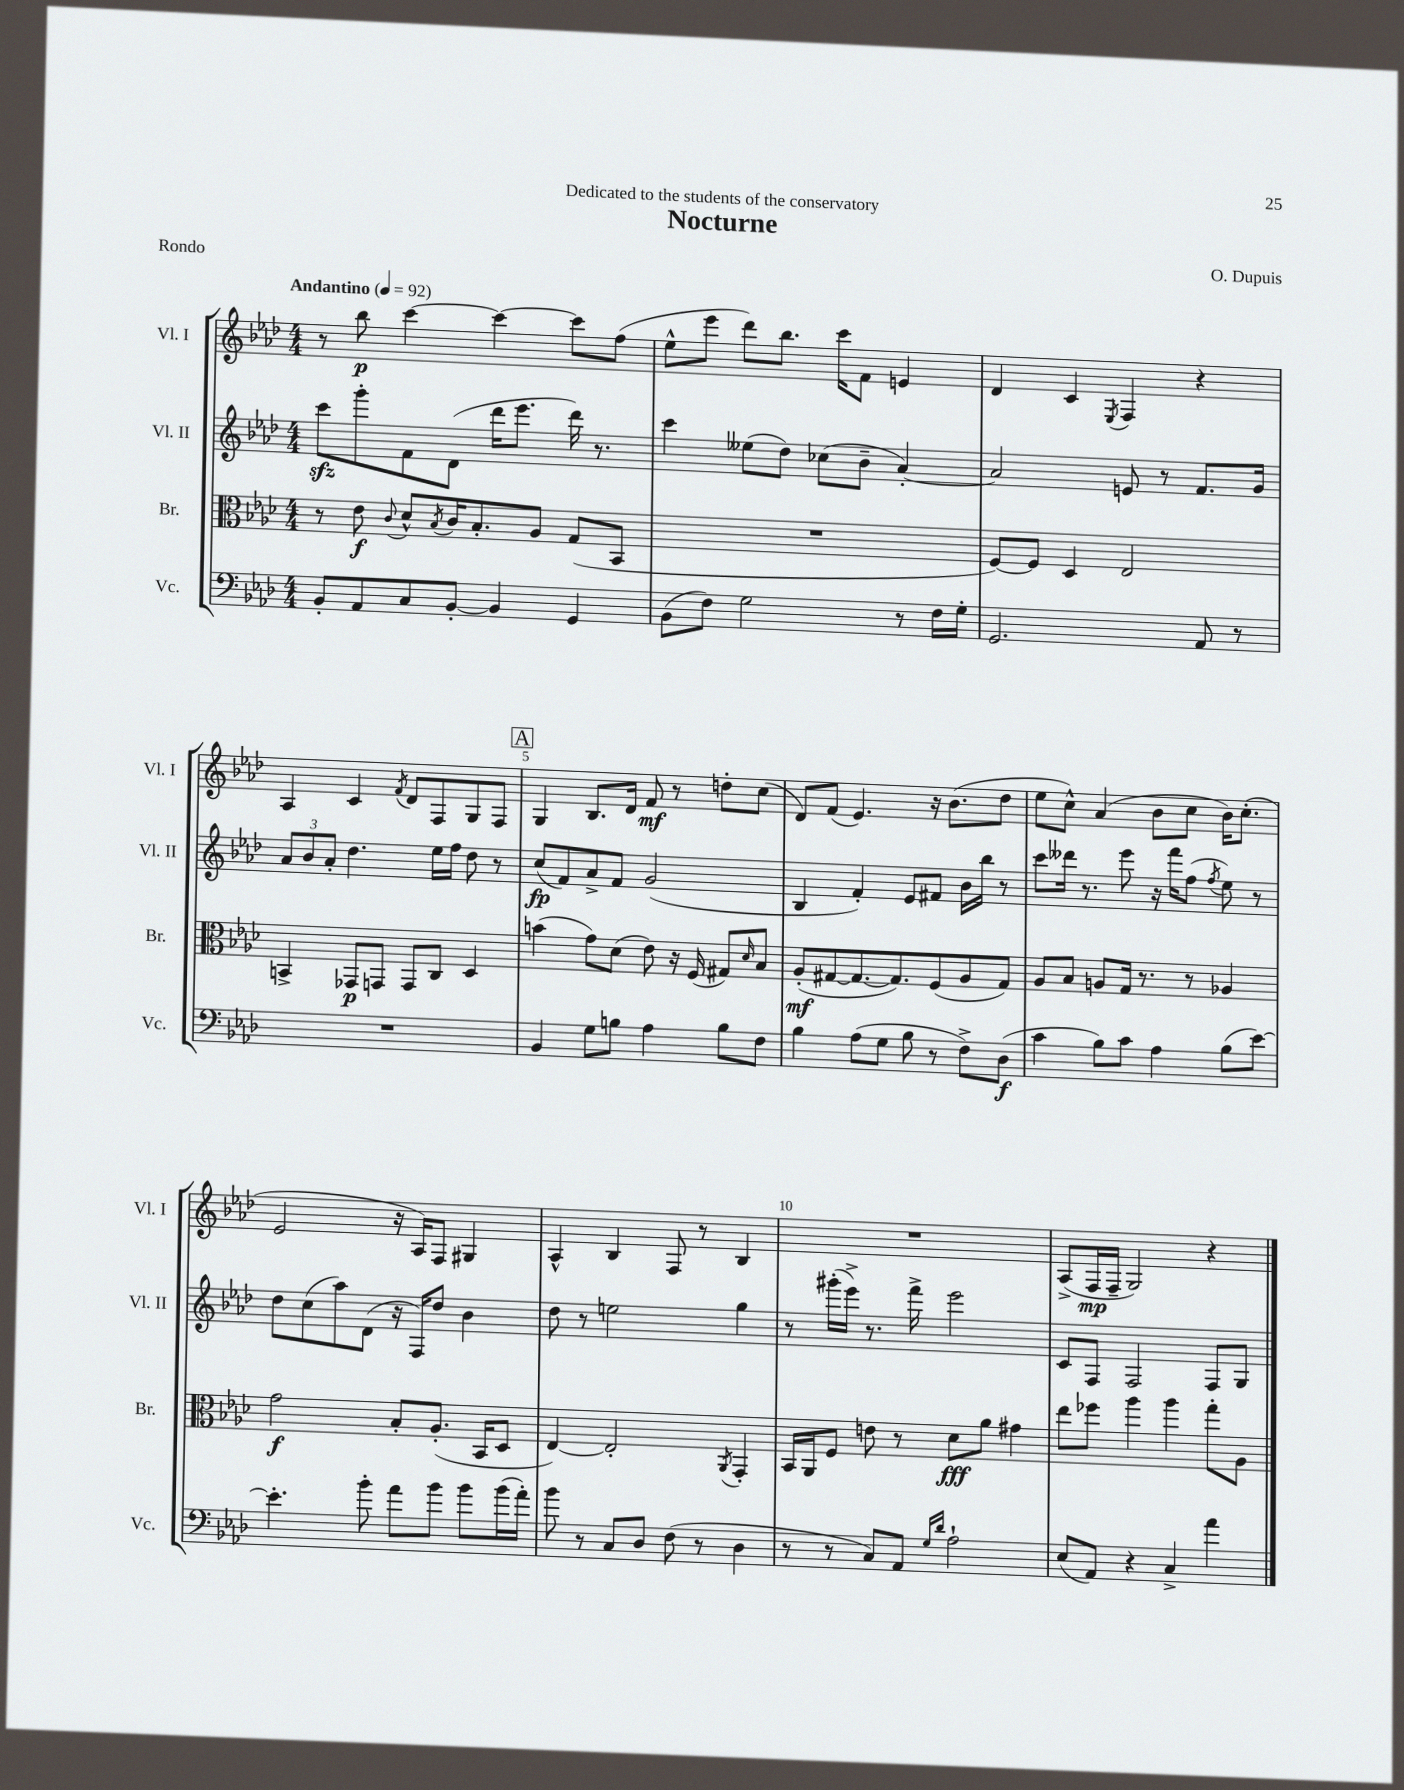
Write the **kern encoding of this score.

**kern	**kern	**kern	**kern
*staff4	*staff3	*staff2	*staff1
*clefF4	*clefC3	*clefG2	*clefG2
*k[b-e-a-d-]	*k[b-e-a-d-]	*k[b-e-a-d-]	*k[b-e-a-d-]
*M4/4	*M4/4	*M4/4	*M4/4
*MM92	*MM92	*MM92	*MM92
8BB-'/L	8r	8ccc\L	8r
8AA-/	8e-\	8ggg'\	8bb-\
.	8qqc/	.	.
8C/	8d-^^/L	8f\	[4ccc\
.	8qB-/	.	.
[8BB-'/J	16c/K	(8d-\J	.
.	8.B-'/	.	.
4BB-/]	.	16ddd-\LK	4ccc\_
.	.	8.eee-\J	.
.	8A-/J	.	.
4GG/	(8G/L	16ddd-\)	8ccc\]L
.	.	8.r	.
.	8BB-/J	.	(8ff\J
=	=	=	=
(8BB-\L	1r	4ccc\	8ee-^^\L
8F\J)	.	.	8eee-\J
2G\	.	(8ee--\L	8ddd-\L)
.	.	8dd-\J)	8.bb-\J
.	.	(8cc-\L	.
.	.	.	16ccc\LK
.	.	8b-~\J	8f\J
8r	.	[4a-'/)	4e/
16F\LL	.	.	.
16G'\JJ	.	.	.
=	=	=	=
2.GG/	[8F/L)	2a-/]	4d-/
.	8F/]J	.	.
.	4D-/	.	4c/
.	.	.	8qE-/
.	2E-/	8e/	4F/
.	.	8r	.
8AA-/	.	8.f/L	4r
8r	.	.	.
.	.	16g/Jk	.
=	=	=	=
1r	4BB^/	12a-/L	4A-/
.	.	12b-/	.
.	.	12a-'/J	.
.	8GG-/L	4.dd-\	4c/
.	8GG/J	.	.
.	.	.	8qf/
.	8GG/L	.	8d-/L
.	8C/J	16ee-\LL	8F/
.	.	16ff\JJ	.
.	4D-/	8dd-\	8G/
.	.	8r	8F/J
=	=	=	=
4BB-/	(4b\	(8cc/L	4G/
.	.	8f/)	.
8G\L	8g\L)	8a-^/	8.B-/L
8B\J	(8d-\J	8f/J	.
.	.	.	16d-/Jk
4A-\	8e-\)	(2g/	8f/
.	16r	.	8r
.	(16F/	.	.
8B\L	8G#/L)	.	8dd'\L
.	16qqd-/	.	.
8F\J	8B-/J	.	(8cc\J
=	=	=	=
4B-\	(8A-'/L	4B-/	8d-/L)
.	[8G#/	.	(8f/J
(8A-\L	8.G#/_	4f'/)	4.e-/)
8G\J	.	.	.
.	8.G#/])	.	.
8B-\	.	8e-/L	.
8r	(8F/	8f#/J	16r
.	.	.	(8.b-\L
8F^\L)	8A-/	16b-\LL	.
.	.	16bb-\JJ	.
(8D-\J	8G#/J)	8r	8dd-\J
=	=	=	=
4c\	8A-/L	8ccc\L	8ee-\L
.	8B-/J	16ddd--\Jk	8cc^^\J)
.	.	8.r	.
8B-\L)	8A/L	.	(4a-/
8c\J	16G/Jk	8eee-\	.
.	8.r	.	.
4A-\	.	16r	8b-\L
.	.	16fff\LK	.
.	8r	(8ff\J	8cc\J
.	.	8qff/	.
(8B-\L	4A-/	8ee-\)	16b-\LK)
.	.	.	(8.cc'\J
[8e-\J)	.	8r	.
=	=	=	=
4.e-'\]	2g\	8dd-\L	2e-/
.	.	(8cc\	.
.	.	8aa-\)	.
8b-'\	.	(8d-\J	.
8a-\L	8B-'/L	16r	16r
.	.	16F/LK)	16A-/LK)
8b-\J	(8.A-'/J	8dd-/J	8F/J
8b-\L	.	4b-\	4G#/
.	16BB-/LK	.	.
(16b-\L	8D-/J	.	.
16a-'\JJ)	.	.	.
=	=	=	=
8b-\	[4E-/)	8dd-\	4A-^^/
8r	.	8r	.
8C/L	2E-'/]	2ee\	4B-/
8D-/J	.	.	.
(8F\	.	.	8F/
8r	.	.	8r
.	8qAA-/	.	.
4D-\	4GG'/	4gg\	4B-/
=	=	=	=
8r	16BB-/LL	8r	1r
.	16AA-/J	.	.
8r	8F/J	(16ggg#'\LL	.
.	.	16eee-^\JJ)	.
8C/L)	8e\	8.r	.
8AA-/J	8r	.	.
.	.	16fff^\	.
16qqG/LL	.	.	.
16qqd-/JJ	.	.	.
2A-`\	8d-\L	2eee-\	.
.	8a-\J	.	.
.	4g#\	.	.
=	=	=	=
(8E-/L	8ee-\L	8c/L	(8A-^/L
8AA-/J)	8ff-\J	8F/J	16F/L
.	.	.	16F~/JJ
4r	4aa-\	2F/	2G/)
4C^/	4aa-\	.	.
4a-\	8gg'\L	8F/L	4r
.	8A-\J	8G/J	.
==	==	==	==
*-	*-	*-	*-
